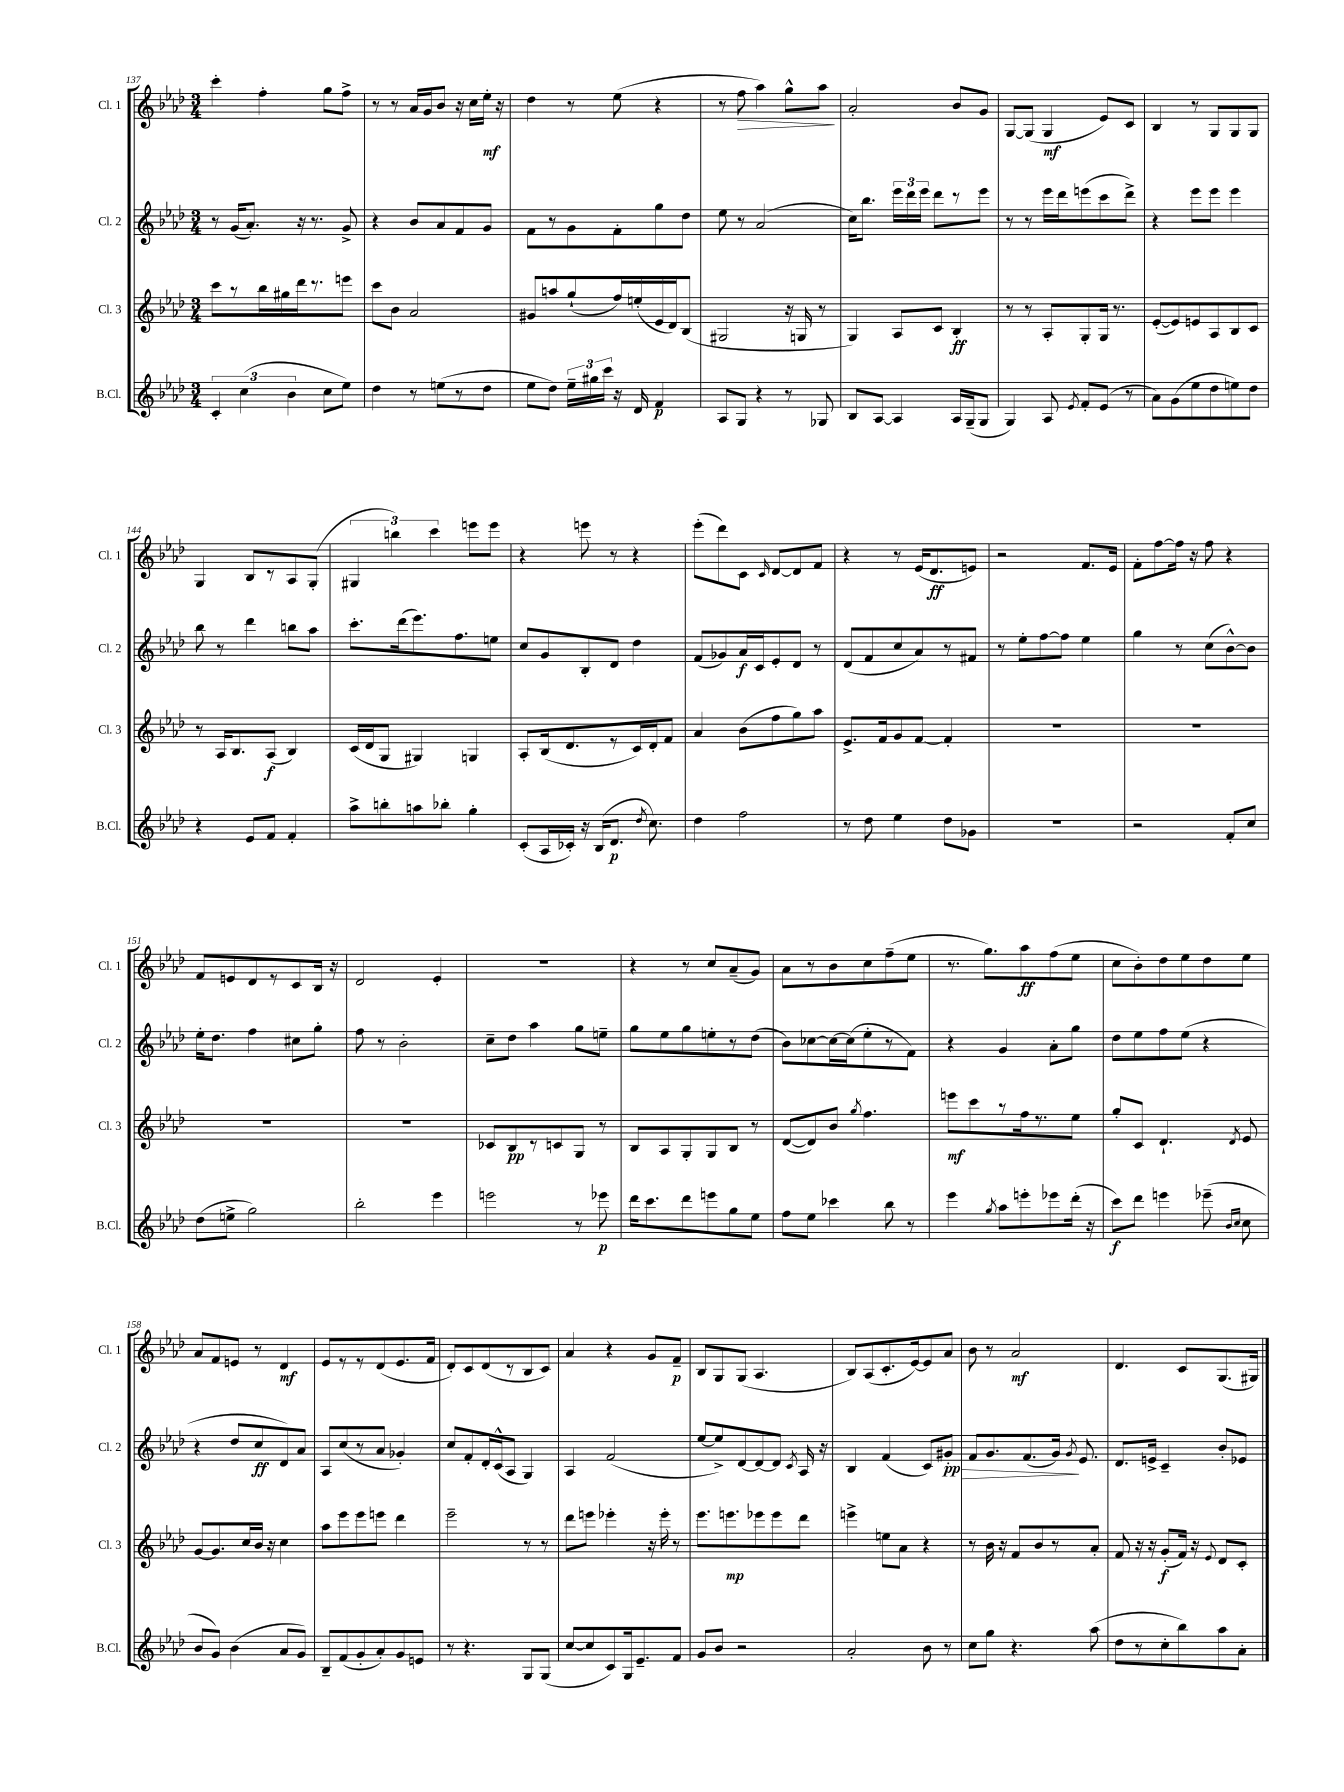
<<
\new StaffGroup <<
\new Staff = "s0" \with { instrumentName = "Cl. 1" shortInstrumentName = "Cl. 1" } {
    \clef treble \key aes \major \numericTimeSignature \time 3/4
    \autoBeamOff c'''4-. f''4-. g''8[ f''8]-> |
    r8 r8 aes'16[ g'16 bes'8] r16 c''16[ ees''16]-.\mf r16 |
    des''4 r8 ees''8( r4 |
    r8 f''8\> aes''4) g''8[-^ aes''8]\! |
    aes'2-. bes'8[ g'8] |
    g8[~ g8]( g4\mf ees'8[) c'8] |
    bes4 r8 g8[ g8 g8] |
    g4 bes8[ r8 aes8 g8]-.( |
    \tuplet 3/2 { gis4 b''4) c'''4 } e'''8[ e'''8] |
    r4 e'''8 r8 r4 |
    ees'''8[-.( des'''8) c'8] \grace { c'16 } des'8[~ des'8 f'8] |
    r4 r8 ees'16[( des'8.\ff e'8]) |
    r2 f'8.[ ees'16] |
    f'8[-. f''8~ f''16] r16 f''8 r4 |
    f'8[ e'8 des'8 r8 c'8 bes16] r16 |
    des'2 ees'4-. |
    R2. |
    r4 r8 c''8[ aes'8--( g'8]) |
    aes'8[ r8 bes'8 c''8 f''8--( ees''8] |
    r8. g''8.[) aes''8\ff f''8( ees''8] |
    c''8[ bes'8-.) des''8 ees''8 des''8 ees''8] |
    aes'8[ f'8 e'8] r8 des'4\mf |
    ees'8[ r8 r8 des'8( ees'8. f'16] |
    des'8[-.) c'8 des'8( r8 bes8 c'8]) |
    aes'4 r4 g'8[ f'8]--\p |
    bes8[ g8 g8]( aes4. |
    bes8[) aes8( c'8.-. ees'16~) ees'8 aes'8] |
    bes'8 r8 aes'2\mf |
    des'4. c'8[ g8.( gis16]) \bar "|." |
}
\new Staff = "s1" \with { instrumentName = "Cl. 2" shortInstrumentName = "Cl. 2" } {
    \clef treble \key aes \major \numericTimeSignature \time 3/4
    \autoBeamOff r8 g'16[( aes'8.]-.) r16 r8. g'8-> |
    r4 bes'8[ aes'8 f'8 g'8] |
    f'8[ r8 g'8 f'8-. g''8 des''8] |
    ees''8 r8 aes'2( |
    c''16[) bes''8.] \tuplet 3/2 { ees'''16[ des'''16 ees'''16] } des'''8[ r8 ees'''8] |
    r8 r8 ees'''16[ des'''16 e'''8( c'''8 des'''8]->) |
    r4 ees'''8[ ees'''8] ees'''4 |
    bes''8 r8 des'''4 b''8[ aes''8] |
    c'''8.[-. des'''16( ees'''8.) f''8. e''8] |
    c''8[ g'8 bes8-. des'8] des''4 |
    f'8[( ges'8) aes'16\f c'16 ees'8-. des'8] r8 |
    des'8[( f'8 c''8 aes'8) r8 fis'8] |
    r8 ees''8[-. f''8~ f''8] ees''4 |
    g''4 r8 c''8[( bes'8~-^) bes'8] |
    ees''16[-. des''8.] f''4 cis''8[ g''8]-. |
    f''8 r8 bes'2-. |
    c''8[-- des''8] aes''4 g''8[ e''8]-- |
    g''8[ ees''8 g''8 e''8-. r8 des''8]( |
    bes'8[) ces''8~ ces''16~ ces''16( ees''8-. r8 f'8]) |
    r4 g'4 aes'8[-. g''8] |
    des''8[ ees''8 f''8 ees''8]( r4 |
    r4 des''8[ c''8\ff des'8) aes'8] |
    aes8[ c''8( r8 aes'8] ges'4-.) |
    c''8[ f'8-. des'16-. c'16-^( aes8] g4) |
    aes4 f'2( |
    ees''8[~ ees''8->) des'8~ des'8~ des'8] \acciaccatura { c'8 } aes16 r16 |
    bes4 f'4( c'8[) gis'8]-.\pp\> |
    f'8[ g'8. f'8.( g'16]\!) \acciaccatura { g'8 } ees'8. |
    des'8.[ e'16]-> c'4-- bes'8[-. ees'8] \bar "|." |
}
\new Staff = "s2" \with { instrumentName = "Cl. 3" shortInstrumentName = "Cl. 3" } {
    \clef treble \key aes \major \numericTimeSignature \time 3/4
    \autoBeamOff c'''8[ r8 bes''16 gis''16 des'''16 r8. e'''8] |
    c'''8[ bes'8] aes'2 |
    gis'8[ a''8 g''8-!( f''16) e''16-.( ees'16 des'16) bes8]( |
    gis2 r16 g16 r8 |
    g4) aes8[ c'8] bes4-.\ff |
    r8 r8 aes8[-. g8-. g16] r8. |
    ees'8[~-.( ees'8) e'8 aes8 bes8 c'8] |
    r8 aes16[ bes8. aes8]\f( bes4) |
    c'16[( des'16 g8] gis4) g4 |
    aes8[-. bes16( des'8. r8 c'16) des'16-. f'8] |
    aes'4 bes'8[( f''8 g''8) aes''8] |
    ees'8.[-> f'16 g'8 f'8]~ f'4-. |
    R2. |
    R2. |
    R2. |
    R2. |
    ces'8[ bes8\pp r8 c'8 g8] r8 |
    bes8[ aes8 g8-. g8 bes8] r8 |
    des'8[~( des'8) bes'8] \acciaccatura { g''8 } f''4. |
    e'''8[\mf c'''8 r8 f''16 r8. ees''8] |
    g''8[-. c'8] des'4.-! \acciaccatura { des'8 } ees'8 |
    g'8[~ g'8. c''16 bes'16] r16 c''4 |
    aes''8[ ees'''8 ees'''8 e'''8] des'''4 |
    ees'''2-- r8 r8 |
    des'''8[ e'''8] ees'''4-. r16 ees'''16-. r8 |
    ees'''8.[ e'''8.\mp ees'''8 ees'''8 des'''8] |
    e'''4-> e''8[ aes'8] r4 |
    r8 bes'16 r16 f'8[ bes'8 r8 aes'8]-. |
    f'8 r16 r16 g'8[-.\f( f'16]) r16 \appoggiatura { ees'8 } des'8[ c'8]-. \bar "|." |
}
\new Staff = "s3" \with { instrumentName = "B.Cl." shortInstrumentName = "B.Cl." } {
    \clef treble \key aes \major \numericTimeSignature \time 3/4
    \autoBeamOff \tuplet 3/2 { c'4-. c''4( bes'4 } c''8[ ees''8]) |
    des''4 r8 e''8[( r8 des''8] |
    ees''8[ des''8]) \tuplet 3/2 { ees''16[-- gis''16 c'''16] } r16 des'16 f'4\p |
    aes8[ g8] r4 r8 ges8 |
    bes8[ aes8]~ aes4 aes16[ g16--( g8] |
    g4) aes8 \acciaccatura { ees'8 } f'8[-. ees'8]( r8 |
    aes'8[) g'8( ees''8 des''8 e''8) des''8] |
    r4 ees'8[ f'8] f'4-. |
    aes''8[-> b''8-. a''8 bes''8]-. g''4-. |
    c'8[-.( aes16 ces'16]-.) r16 bes16[( des'8.]\p \acciaccatura { des''8 } c''8.) |
    des''4 f''2 |
    r8 des''8 ees''4 des''8[ ges'8] |
    R2. |
    r2 f'8[-. c''8] |
    des''8[( e''8]-> g''2) |
    bes''2-. ees'''4 |
    e'''2 r8 ees'''8\p |
    des'''16[ c'''8. des'''8 e'''8 g''8 ees''8] |
    f''8[ ees''8] ces'''4 bes''8 r8 |
    ees'''4 \acciaccatura { g''8 } aes''8[ e'''8-. ees'''8 des'''16]-.( r16 |
    c'''8[\f) des'''8] e'''4 ees'''8--( \grace { bes'16[ c''16] } c''8 |
    bes'8[ g'8]) bes'4( aes'8[ g'8]) |
    bes8[-- f'8( g'8-. aes'8-.) g'8 e'8] |
    r8 r4. g8[ g8]( |
    c''8[~ c''8 c'8) g16 ees'8.-- f'8] |
    g'8[ bes'8] r2 |
    aes'2-. bes'8 r8 |
    c''8[ g''8] r4. aes''8( |
    des''8[ r8 c''8-. bes''8) aes''8 aes'8]-. \bar "|." |
}
>>
>>
\layout { \context { \Score currentBarNumber = #137 } }
